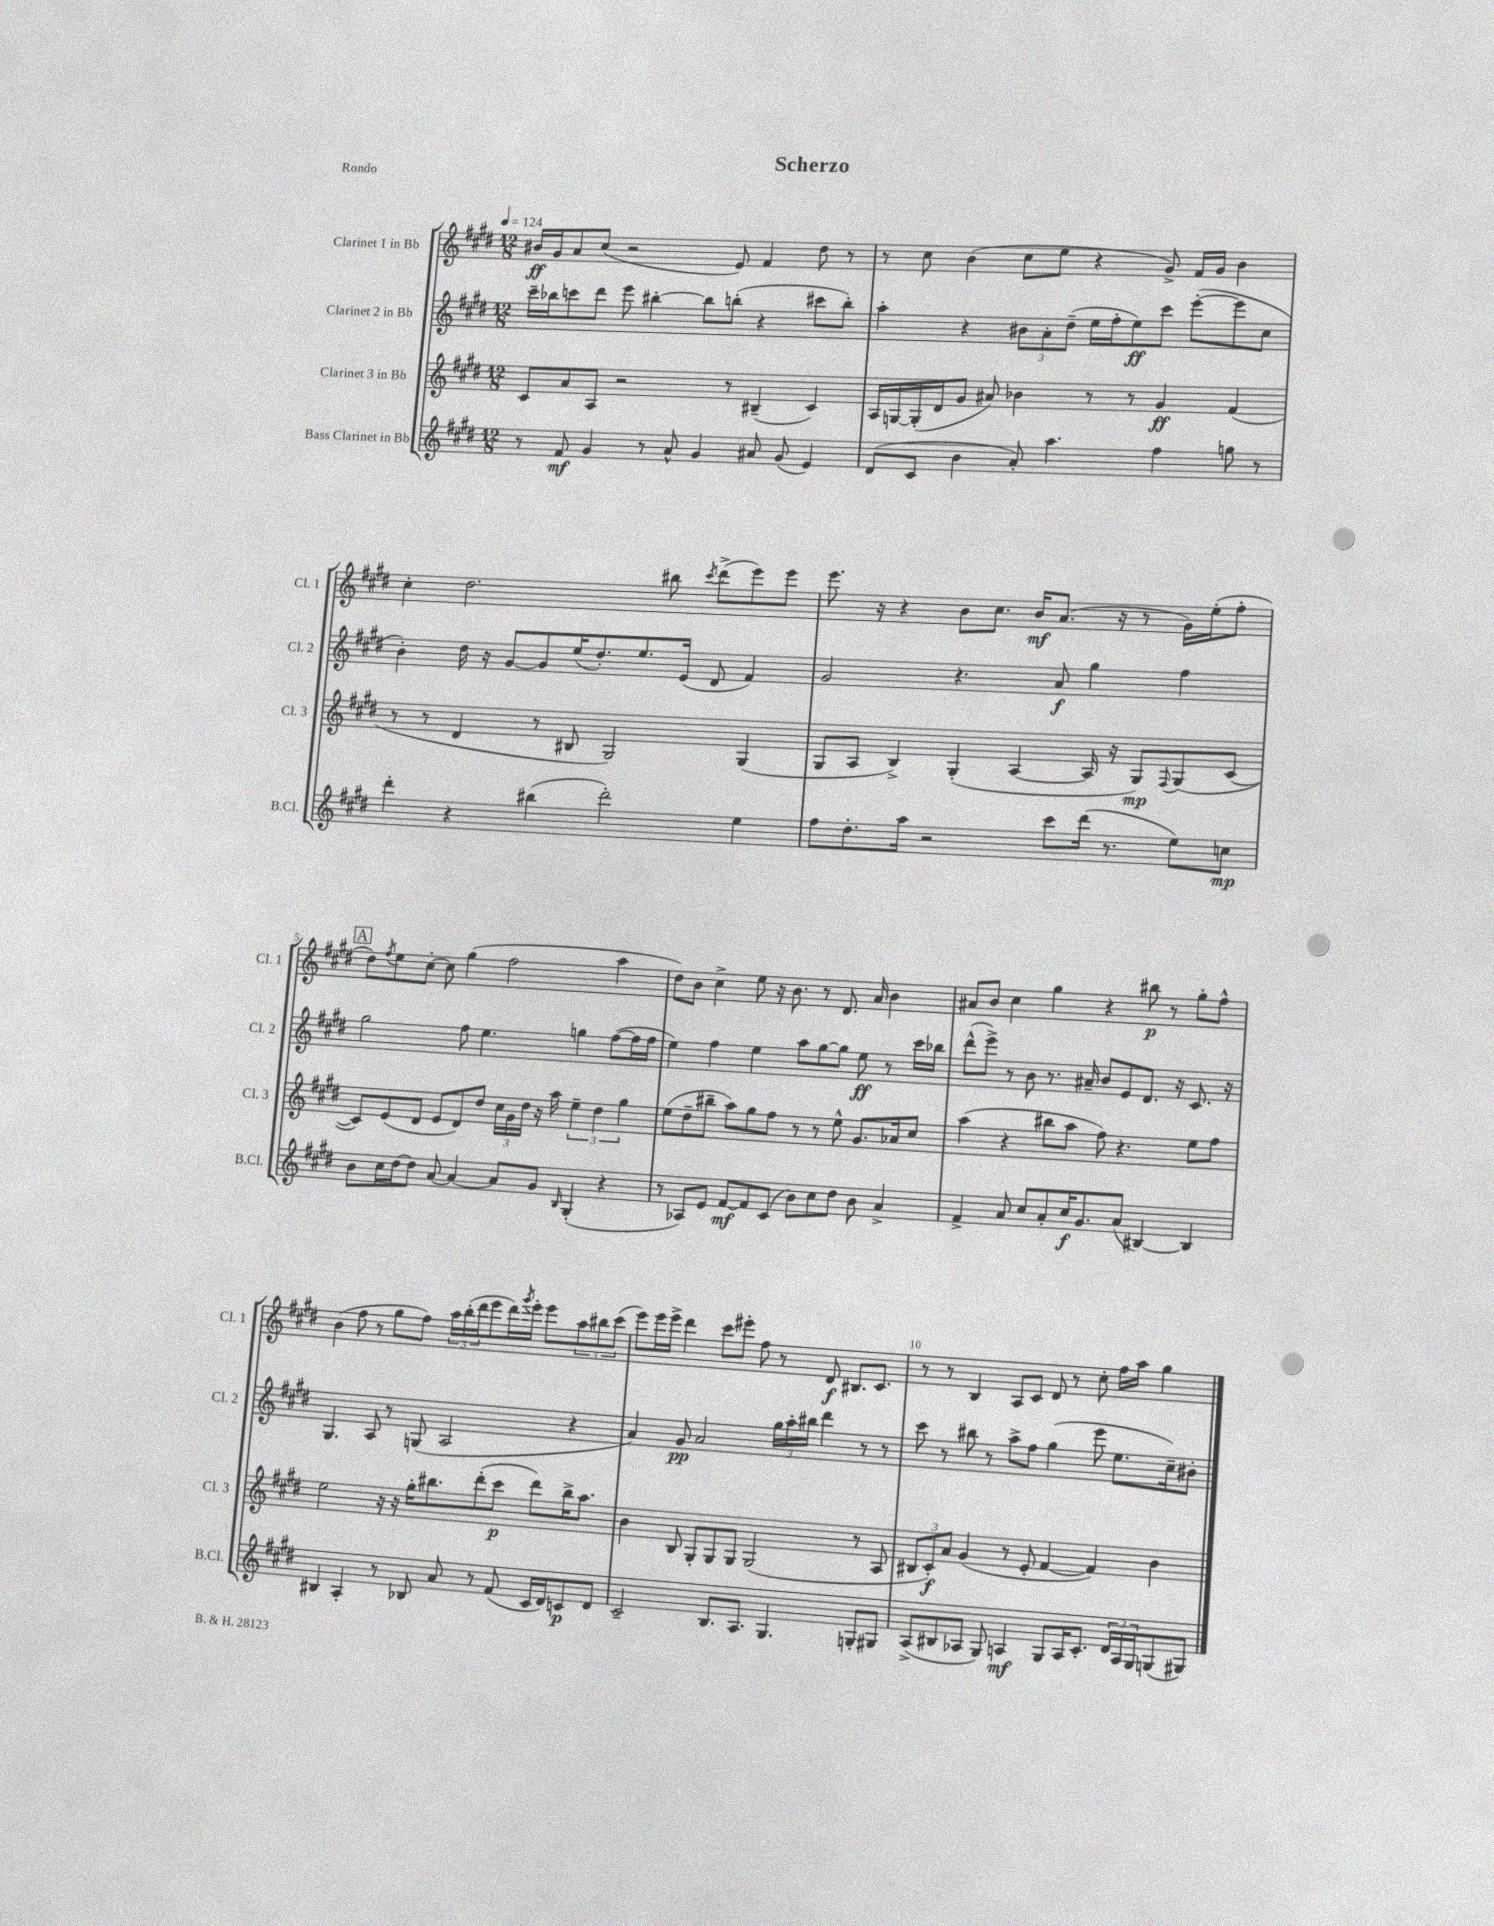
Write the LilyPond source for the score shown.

\header { title = "Scherzo" piece = "Rondo" }
<<
\new StaffGroup <<
\new Staff = "s0" \with { instrumentName = "Clarinet 1 in Bb" shortInstrumentName = "Cl. 1" } {
    \clef treble \key e \major \numericTimeSignature \time 12/8 \tempo 4 = 124
    bis'16\ff gis'16 a'8 cis''8( r2 e'8) fis'4 dis''8 r8 |
    r8 cis''8 b'4( cis''8 e''8 r4 gis'8->) fis'16 gis'16 b'4 |
    cis''4-. dis''2. bis''8 \acciaccatura { cis'''8 } dis'''8->( e'''8) e'''8 |
    e'''8. r16 r4 b'8 cis''8. b'16\mf a'8.( r16 r8 gis'16) e''16-.( fis''8-. |
    \mark \markup { \box "A" } dis''8) \acciaccatura { fis''8 } e''8 cis''8~-. cis''8 gis''4( fis''2 a''4 |
    dis''8) b'8 cis''4-> e''8 r16 b'8. r8 dis'8. a'16 b'4 |
    ais'8 b'8 cis''4 gis''4 r4 bis''8\p r8 gis''8-. fis''8-^ |
    b'4( fis''8 r8 gis''8 fis''8) \tuplet 3/2 { a''16 b''16-.( dis'''16 } e'''8 dis'''16) \acciaccatura { gis'''8 } e'''16-. e'''8 \tuplet 3/2 { a''8 bis''8 cis'''8( } |
    e'''8) e'''16 e'''16-> dis'''4 cis'''8 eis'''8-. fis''8 r8 dis'8\f bis8. cis'8. |
    r8 r8 b4 a8 cis'8 dis'8 r8 cis''8-. fis''16 a''16 gis''4 \bar "|." |
}
\new Staff = "s1" \with { instrumentName = "Clarinet 2 in Bb" shortInstrumentName = "Cl. 2" } {
    \clef treble \key e \major \numericTimeSignature \time 12/8
    cis'''16-- bes''16 c'''8 dis'''8 e'''8 bis''4~-. bis''8 b''8-.( r4 cis'''8 b''8-.) |
    a''4-. r4 \tuplet 3/2 { bis'8 a'8-. dis''8--( } e''16 fis''16-. e''8\ff) cis'''8 e'''8~-.( e'''8 cis''8 |
    b'4-.) dis''16 r16 gis'8~ gis'8 e''16( dis''8.-.) e''8. e'16( dis'8 fis'4) |
    gis'2 r4. a'8\f gis''4 fis''4 |
    \mark \markup { \box "A" } gis''2 fis''8 e''4. g''4 fis''8~( fis''16 fis''16 |
    e''4) fis''4 e''4 a''8 gis''8~ gis''8 e''8\ff r8 cis'''16 bes''16 |
    dis'''8-^( e'''8->) r8 b'8 r8. ais'16-- b'8 e'8 dis'8. r16 cis'8. r16 |
    gis4. a8 r8 g8( a2 r4 |
    a'4) gis'8\pp a'2 \tuplet 3/2 { gis''16 a''16-. bis''16 } dis'''4 r8 r8 |
    cis'''8 r8 bis''8 r8 a''8-> fis''8 gis''4( e'''8 e''8. cis''16--) bis'8-. \bar "|." |
}
\new Staff = "s2" \with { instrumentName = "Clarinet 3 in Bb" shortInstrumentName = "Cl. 3" } {
    \clef treble \key e \major \numericTimeSignature \time 12/8
    cis'8 a'8 a8 r2 r8 bis4--( cis'4) |
    a16 g16~ g16-.( dis'16 gis'8 ais'8) bes'4 r8 r8 gis'4\ff fis'4( |
    r8 r8 dis'4 r8 bis8 gis2) gis4( |
    gis8 a8 b4->) gis4-.( a4~ a16 r16 gis8\mp) \appoggiatura { fis8 } gis8( cis'8~ |
    \mark \markup { \box "A" } cis'8) e'8( dis'8 e'8 dis'8) dis''8 \tuplet 3/2 { cis''16 gis'16 dis''16 } r16 a''16 \tuplet 3/2 { e''4-- dis''4 gis''4 } |
    e''8( dis''8-- bis''8-- a''8) gis''8 fis''8 r8 r8 e''8-^ gis'8. aes'16 cis''8 |
    a''4( r4 bis''8 a''8 fis''8) r4. e''8 fis''8 |
    e''2 r16 r16 gis''16-. bis''8. dis'''8-.( cis'''8\p dis'''8) bis''16-> a''8. |
    b'4 b8 gis8-. gis8 gis8 gis2( r8 a8 |
    \tuplet 3/2 { bis8 cis'8-.\f) a'8 } gis'4( r8 e'8-. fis'4~ fis'4) b'4 \bar "|." |
}
\new Staff = "s3" \with { instrumentName = "Bass Clarinet in Bb" shortInstrumentName = "B.Cl." } {
    \clef treble \key e \major \numericTimeSignature \time 12/8
    r8 fis'8\mf gis'4 r8 a'8-^ gis'4 ais'8 gis'8( e'4) |
    dis'8( cis'8 b'4 a'8-.) a''4. fis''4 g''8 r8 |
    dis'''4-. r4 bis''4( dis'''2-.) e''4 |
    fis''8 dis''8.-. a''16 r2 cis'''8 dis'''16( r8. e''8) c''8\mp |
    \mark \markup { \box "A" } b'8 cis''16 dis''16~ dis''8 a'8~ a'4~ a'8 gis'8 \grace { b16 } gis4-.( r4 |
    r8 aes8) e'8 fis'8~\mf fis'8 cis'8( b'8) cis''8 dis''8 b'8 a'4-> |
    fis'4-> a'8 cis''8 a'8-. cis''16\f gis'8. a'8( bis4~) bis4 |
    bis4 a4-. r8 bes8 a'8 r8 fis'8( cis'16 dis'16) c'8\p dis'8 |
    cis'2-- b8. a8. gis4. g8-. gis8 |
    a8->( bis8 aes8 gis8) a4\mf gis8 a16 cis'8.-. \tuplet 3/2 { dis'16 a16 gis16 } g8( gis8) \bar "|." |
}
>>
>>
\layout { \context { \Score \override BarNumber.break-visibility = ##(#f #t #t) barNumberVisibility = #(every-nth-bar-number-visible 5) } }
